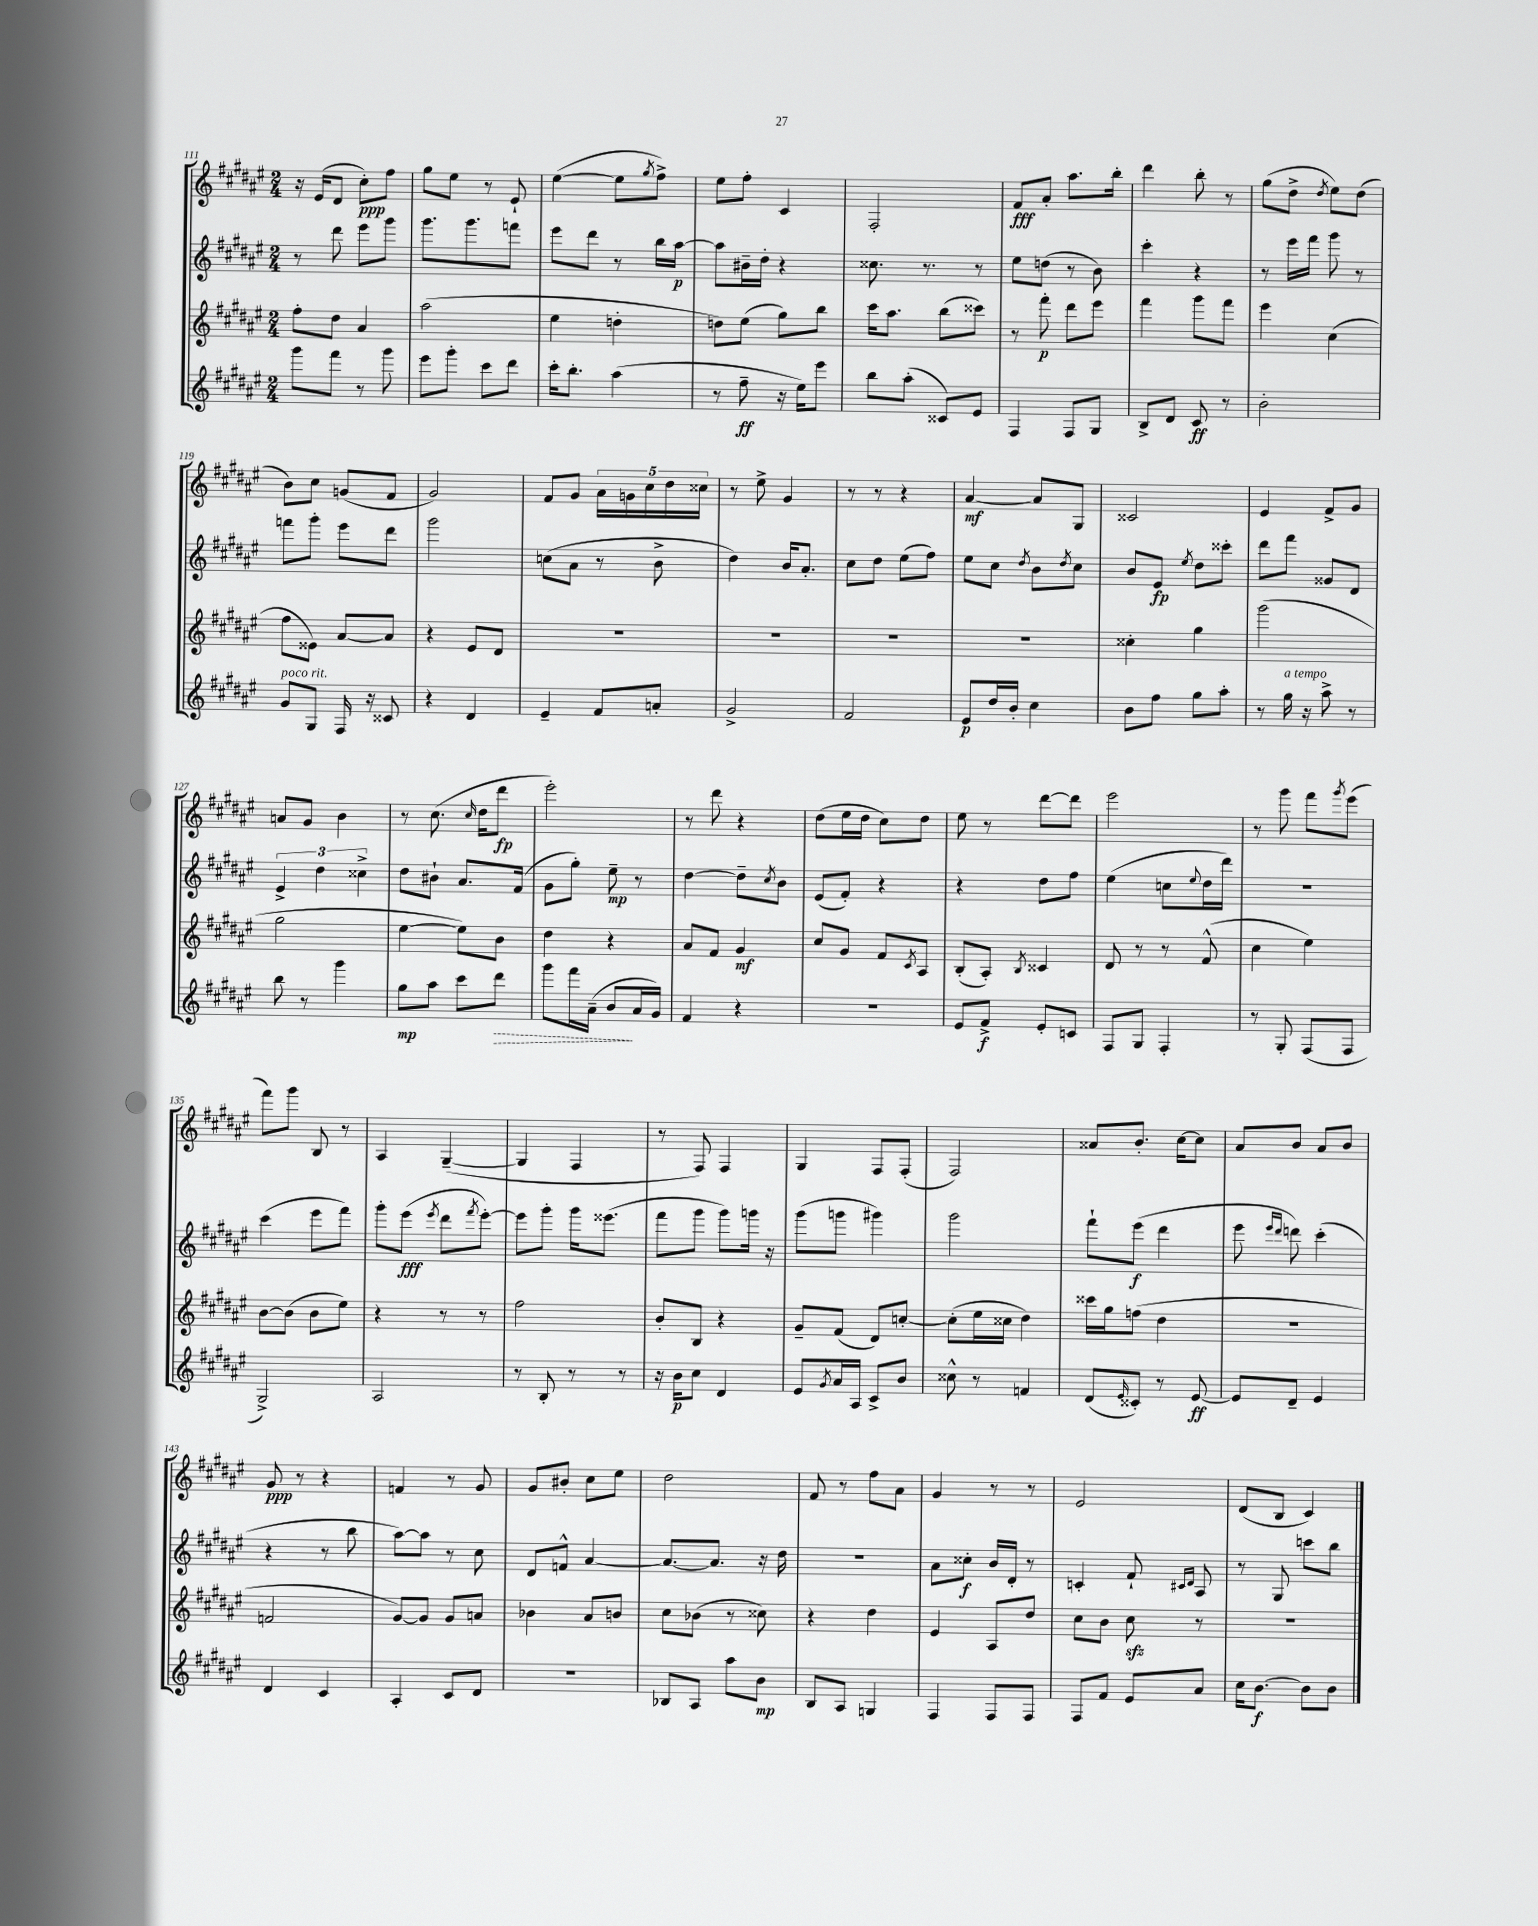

**kern	**kern	**kern	**kern
*staff4	*staff3	*staff2	*staff1
*clefG2	*clefG2	*clefG2	*clefG2
*k[f#c#g#d#a#e#]	*k[f#c#g#d#a#e#]	*k[f#c#g#d#a#e#]	*k[f#c#g#d#a#e#]
*M2/4	*M2/4	*M2/4	*M2/4
8ggg#	8ff#'	8r	16r
.	.	.	(16e#
8fff#	8dd#	8ddd#	8d#
8r	4a#	8eee#	8cc#')
8ggg#	.	8ggg#	8ff#
=	=	=	=
8eee#	(2aa#	8.ggg#	8gg#
8ggg#'	.	.	8ee#
.	.	8.ggg#	.
8ccc#	.	.	8r
8ddd#	.	8fff	8e#`
=	=	=	=
16ccc#'	4ee#	8eee#	([4ee#
8.bb'	.	.	.
.	.	8ddd#	.
(4aa#	4dd'	8r	8ee#]
.	.	.	8qgg#
.	.	16bb	8ff#^)
.	.	[16aa#	.
=	=	=	=
8r	8dd)	8aa#]	8ee#
8ff#~	(8ee#	16b#~	8ff#'
.	.	16dd#'	.
16r	8gg#)	4r	4c#
16ee#)	.	.	.
8eee#	8bb	.	.
=	=	=	=
8bb	16ccc#	8.cc##	2F#'
.	8.aa#	.	.
(8aa#'	.	.	.
.	.	8.r	.
8c##)	(8bb	.	.
8e#	8ccc##)	8r	.
=	=	=	=
4F#	8r	8ee#	8f#
.	8fff#'	(8dd	8a#'
8F#	8ddd#	8r	8.aa#
8G#	8eee#	8b)	.
.	.	.	16bb'
=	=	=	=
8B^	4fff#	4ccc#'	4ddd#
8d#	.	.	.
8c#	8ggg#	4r	8bb'
8r	8fff#	.	8r
=	=	=	=
2b'	4eee#	8r	(8gg#
.	.	16eee#	8dd#^
.	.	16fff#	.
.	.	.	8qdd#
.	(4cc#	8ggg#	8ee#)
.	.	8r	(8dd#
=	=	=	=
8g#	8ff#	8fff	8b)
8G#	8e##)	8ggg#'	8cc#
16F#	[8a#	8eee#	(8g
16r	.	.	.
8c##	8a#]	8ddd#	8f#
=	=	=	=
4r	4r	2ggg#	2g#)
4d#	8e#	.	.
.	8d#	.	.
=	=	=	=
4e#~	2r	(8cc	8f#
.	.	8a#	8g#
8f#	.	8r	20a#
.	.	.	20g
.	.	.	20cc#
8a'	.	8b^	.
.	.	.	20dd#
.	.	.	20cc##
=	=	=	=
2g#^	2r	4dd#)	8r
.	.	.	8ee#^
.	.	16b	4g#
.	.	8.a#'	.
=	=	=	=
2f#	2r	8cc#	8r
.	.	8dd#	8r
.	.	(8ee#	4r
.	.	8ff#)	.
=	=	=	=
8e#	2r	8ee#	[4a#
16dd#	.	8cc#	.
16b'	.	.	.
.	.	8qdd#	.
4cc#	.	8b	8a#]
.	.	8qdd#	.
.	.	8cc#	8G#
=	=	=	=
8b	4cc##'	8b	2c##
8ff#	.	8e#	.
.	.	8qee#	.
8gg#	4gg#	8dd#	.
8aa#'	.	8ccc##'	.
=	=	=	=
8r	(2ggg#	8ddd#	4e#
16gg#	.	8fff#	.
16r	.	.	.
8aa#^	.	8g##	8f#^
8r	.	8d#	8g#
=	=	=	=
8bb	2gg#	6e#^	8a
8r	.	.	8g#
.	.	6dd#	.
4ggg#	.	.	4b
.	.	6cc##^	.
=	=	=	=
8gg#	[4ee#	8dd#	8r
8aa#	.	8b#`	(8.cc#
8ccc#	8ee#])	8.a#	.
.	.	.	16qqcc#
.	.	.	16dd#
8ddd#	8b	.	8ddd#
.	.	(16f#	.
=	=	=	=
8ggg#	4dd#	8g#	2eee#')
16fff#	.	8gg#')	.
(16a#~	.	.	.
8b	4r	8ee#~	.
16a#	.	8r	.
16g#)	.	.	.
=	=	=	=
4f#	8a#	[4dd#	8r
.	8f#	.	8ddd#
4r	4g#	8dd#~]	4r
.	.	8qcc#	.
.	.	8b	.
=	=	=	=
2r	8cc#	(8e#	(8dd#
.	8g#	8f#')	16ee#
.	.	.	16dd#
.	8f#	4r	8cc#)
.	8qc#	.	.
.	8A#	.	8dd#
=	=	=	=
8e#	(8B'	4r	8ee#
8f#^	8A#')	.	8r
.	8qB	.	.
8e#'	4c##	8dd#	[8ddd#
8c	.	8ff#	8ddd#]
=	=	=	=
8F#	8d#	(4ee#	2eee#
8G#	8r	.	.
4F#'	8r	8cc	.
.	.	8qqee#	.
.	(8f#^^	16dd#	.
.	.	16ddd#)	.
=	=	=	=
8r	4cc#	2r	8r
8G#'	.	.	8ggg#
(8F#	4ee#)	.	8fff#
.	.	.	8qggg#
8F#	.	.	(8eee#
=	=	=	=
2G#^)	[8b	(4ccc#	8fff#)
.	(8b]	.	8ggg#
.	8b	8eee#	8B
.	8ee#)	8fff#)	8r
=	=	=	=
2A#	4r	8ggg#'	4A#
.	.	(8eee#	.
.	.	8qeee#	.
.	8r	8ddd#	([4G#~
.	.	8qfff#	.
.	8r	[8eee#')	.
=	=	=	=
8r	2ff#	8eee#]	4G#]
8B'	.	8ggg#'	.
8r	.	16ggg#	4F#
.	.	(8.eee##	.
8r	.	.	.
=	=	=	=
16r	8b'	8fff#	8r
16b	.	.	.
8cc#	8B	8ggg#	8F#)
4d#	4r	8ggg#)	4F#
.	.	16ggg	.
.	.	16r	.
=	=	=	=
8e#	8g#~	(8ggg#	4G#
8qg#	.	.	.
16a#	(8f#	8ggg	.
16A#	.	.	.
8c#^	8d#)	4ggg#)	8F#
8b	[8cc'	.	(8F#'
=	=	=	=
8cc##^^	(8cc']	2ggg#	2F#)
8r	16ee#	.	.
.	16cc##	.	.
4f	4dd#)	.	.
=	=	=	=
(8d#	16ccc##	8fff#`	8a##
.	16gg#	.	.
16qqe#	.	.	.
8c##')	(8ff	(8eee#	8.b'
8r	4dd#	4ddd#	.
.	.	.	[16cc#
[8e#	.	.	8cc#]
=	=	=	=
8e#]	2r	8eee#	8a#
.	.	16qqeee#	.
.	.	16qqddd#	.
8d#~	.	8ddd)	8b
4e#	.	(4ccc#'	8a#
.	.	.	8b
=	=	=	=
4d#	2f	4r	8g#
.	.	.	8r
4c#	.	8r	4r
.	.	8bb	.
=	=	=	=
4A#'	[8g#)	[8aa#)	4f
.	8g#]	8aa#]	.
8c#	8g#	8r	8r
8d#	8a	8cc#	8g#
=	=	=	=
2r	4b-	8d#	8g#
.	.	8f^^	8b#'
.	8a#	[4a#	8cc#
.	8b	.	8ee#
=	=	=	=
8B-	8cc#	8.a#_	2dd#
8A#	(8b-	.	.
.	.	8.a#]	.
8aa#	8r	.	.
8b	8cc##)	16r	.
.	.	16dd#	.
=	=	=	=
8B	4r	2r	8f#
8A#	.	.	8r
4G	4dd#	.	8ff#
.	.	.	8a#
=	=	=	=
4F#	4e#	8a#	4g#
.	.	8cc##'	.
8F#	8A#	16b	8r
.	.	16d#'	.
8F#	8dd#	8r	8r
=	=	=	=
8F#	8cc#	4c'	2e#
8f#	8b	.	.
8e#	8cc#	8f#`	.
.	.	16qqc#	.
.	.	16qqd#	.
8a#	8r	8A#	.
=	=	=	=
16cc#	2r	8r	(8d#
[8.b	.	.	.
.	.	8G#	8B
8b]	.	8ccc	4c#)
8b	.	8bb	.
==	==	==	==
*-	*-	*-	*-
